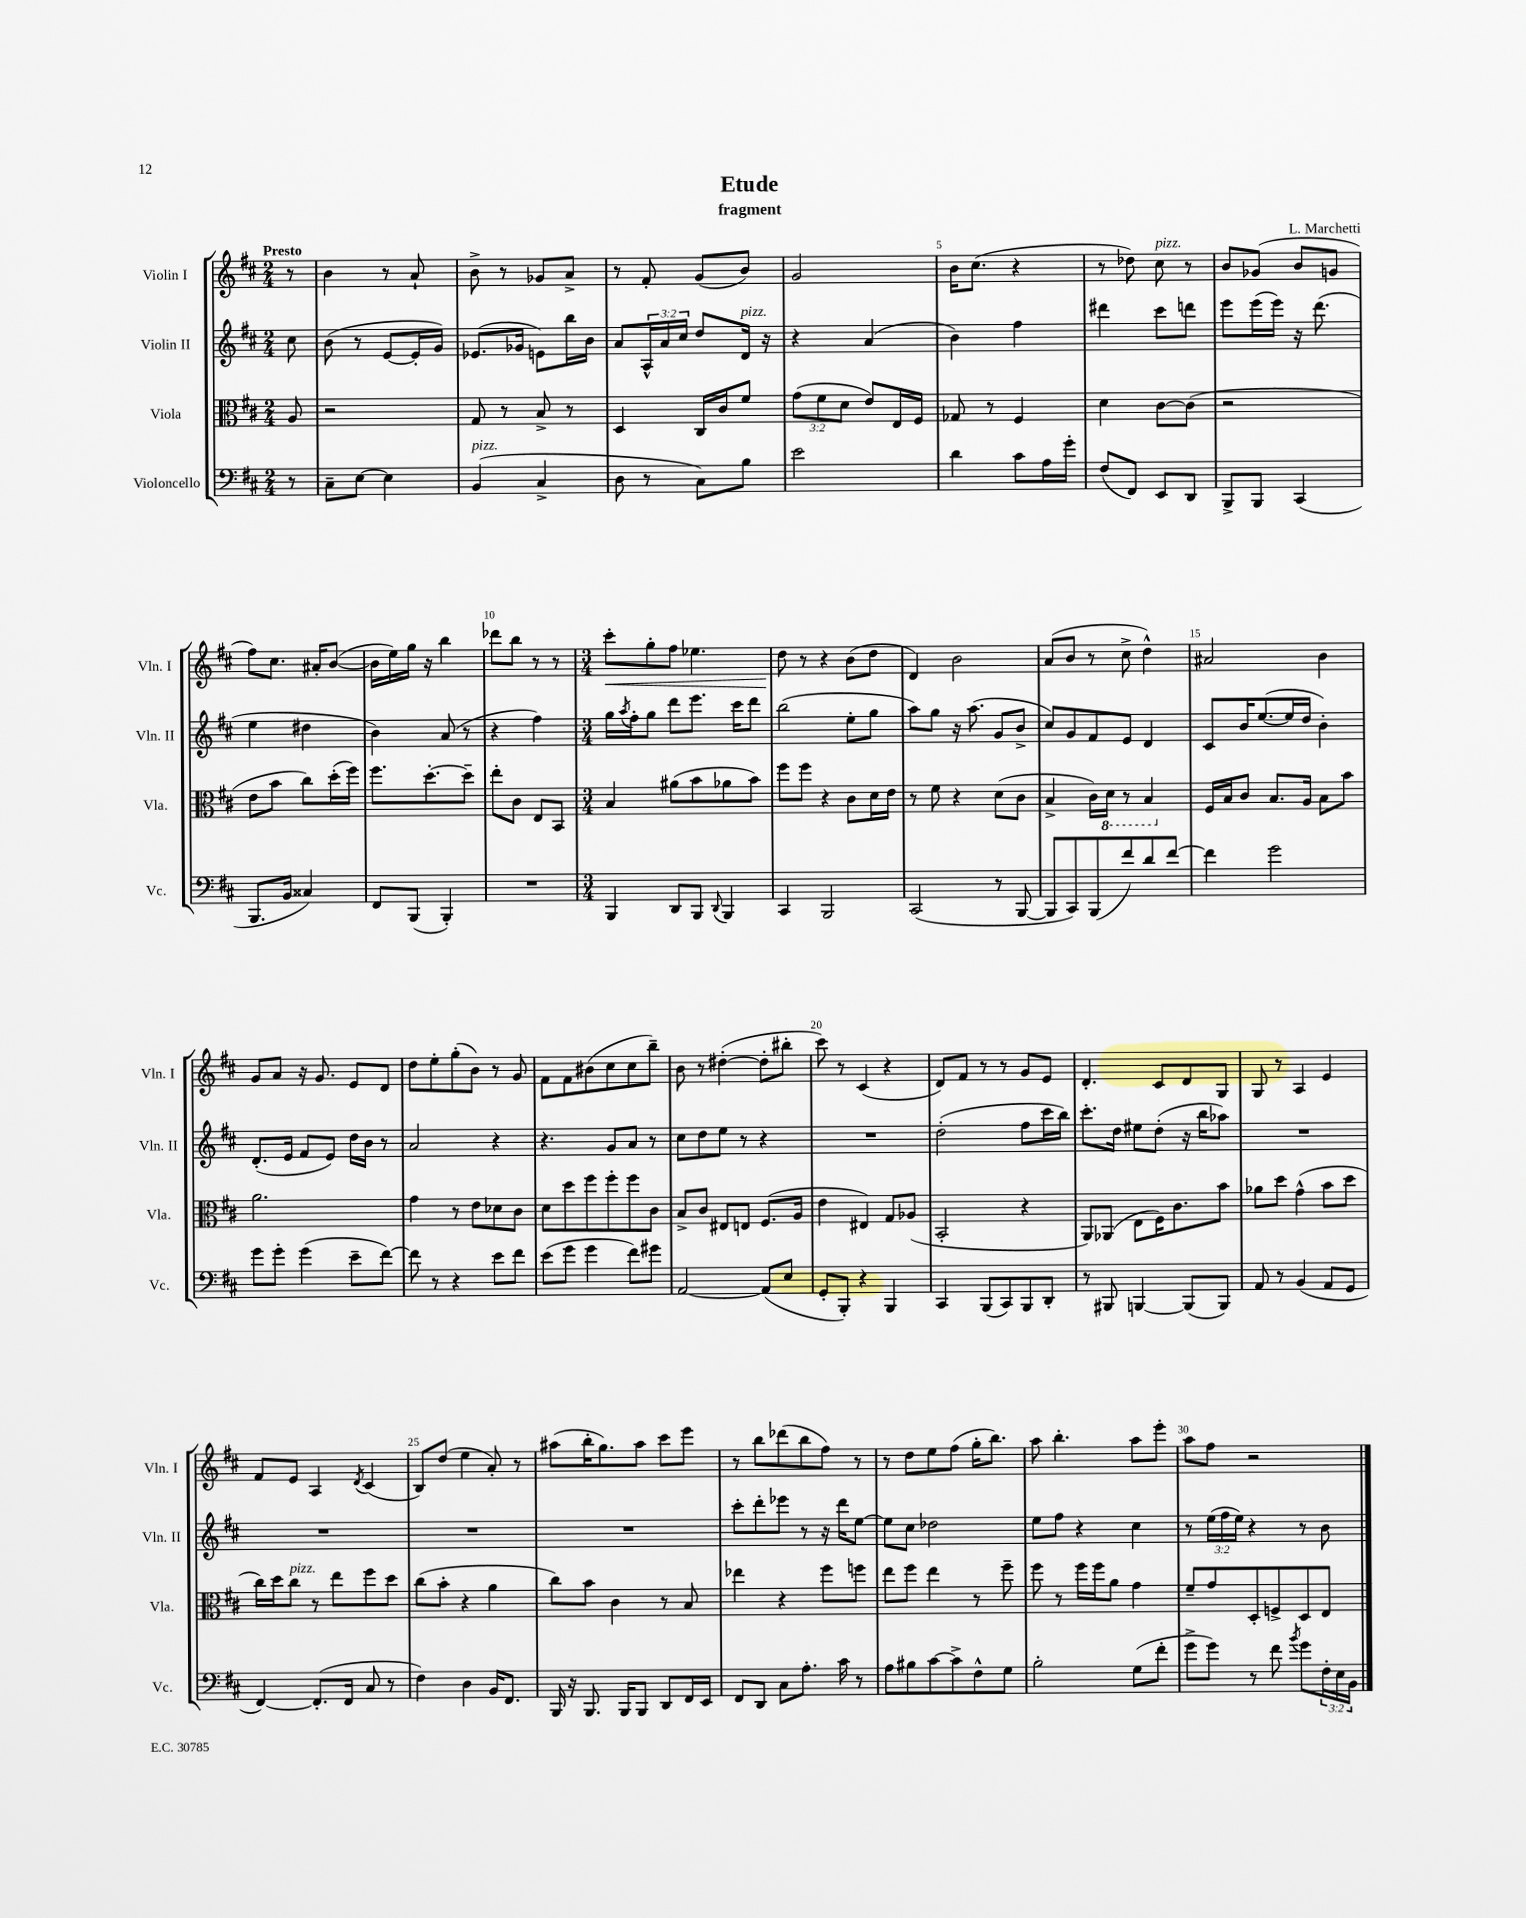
\header { title = "Etude" composer = "L. Marchetti" subtitle = "fragment" }
<<
\new StaffGroup <<
\new Staff = "s0" \with { instrumentName = "Violin I" shortInstrumentName = "Vln. I" } {
    \clef treble \key d \major \numericTimeSignature \time 2/4 \partial 8 \tempo "Presto"
    r8 |
    b'4 r8 a'8-! |
    b'8-> r8 ges'8 a'8-> |
    r8 fis'8-. g'8( b'8) |
    g'2 |
    b'16 cis''8.( r4 |
    r8 des''8) cis''8^\markup { \italic "pizz." } r8 |
    b'8 ges'8( b'8 g'8 |
    fis''8) cis''8. ais'16-. b'8~( |
    b'16 e''16) g''16 r16 b''4 |
    des'''8 b''8 r8 r8 |
    \numericTimeSignature \time 3/4 cis'''8-.\< g''8-. fis''8 ees''4. |
    d''8\! r8 r4 b'8( d''8 |
    d'4) b'2 |
    a'8( b'8 r8 cis''8-> d''4-^) |
    ais'2 b'4 |
    g'8 a'8 r16 g'8. e'8 d'8 |
    d''8 e''8-. g''8-.( b'8) r8 g'8 |
    fis'8 fis'8 bis'8( cis''8 cis''8 b''8--) |
    b'8 r8 dis''4~-.( dis''8-. bis''8-. |
    cis'''8) r8 cis'4( r4 |
    d'8) fis'8 r8 r8 g'8 e'8 |
    d'4.-. cis'8 d'8 g8 |
    g8 r8 a4 e'4 |
    fis'8 e'8 a4 \acciaccatura { d'8 } cis'4( |
    b8) d''8( e''4 a'8-.) r8 |
    ais''8( b''16-. g''8.) ais''8 cis'''8 e'''8 |
    r8 b''8 des'''8( b''8 fis''8) r8 |
    r8 d''8 e''8 fis''8( g''16-. b''8.) |
    a''8 b''4.-. a''8 e'''8-. |
    a''8 fis''8 r2 \bar "|." |
}
\new Staff = "s1" \with { instrumentName = "Violin II" shortInstrumentName = "Vln. II" } {
    \clef treble \key d \major \numericTimeSignature \time 2/4 \override Staff.TupletNumber.text = #tuplet-number::calc-fraction-text \partial 8
    cis''8 |
    b'8( r8 e'8~ e'16-. g'16) |
    ees'8.( ges'16 e'8) b''16 b'16 |
    a'8 \tuplet 3/2 { a16-^ a'16 cis''16 } d''8 d'16^\markup { \italic "pizz." } r16 |
    r4 a'4( |
    b'4) fis''4 |
    dis'''4 cis'''8 d'''8 |
    e'''8 e'''16( e'''16) r16 d'''8.( |
    e''4 dis''4 |
    b'4) a'8( r8 |
    r4 fis''4) |
    \numericTimeSignature \time 3/4 g''16 \acciaccatura { a''8 } fis''16-. g''8 d'''8 e'''8. cis'''16 d'''8 |
    b''2( e''8-. g''8 |
    a''8) g''8 r16 a''8.( g'8 b'8-> |
    cis''8) g'8 fis'8 e'8 d'4 |
    cis'8 b'16 e''8.~( e''16 d''16 b'4-.) |
    d'8.-.( e'16 fis'8 e'8) d''16 b'16 r8 |
    a'2 r4 |
    r4. g'8 a'8 r8 |
    cis''8 d''8 e''8 r8 r4 |
    R2. |
    d''2-.( fis''8 cis'''16 b''16) |
    cis'''8.-. d''16 eis''8 d''8-.( r16 b''16 aes''8) |
    R2. |
    R2. |
    R2. |
    R2. |
    cis'''8-. d'''8-. ees'''8 r8 r16 d'''16 e''8~ |
    e''8 cis''8 des''2 |
    e''8 fis''8 r4 cis''4 |
    r8 \tuplet 3/2 { e''16( fis''16 e''16) } r4 r8 b'8 \bar "|." |
}
\new Staff = "s2" \with { instrumentName = "Viola" shortInstrumentName = "Vla." } {
    \clef alto \key d \major \numericTimeSignature \time 2/4 \override Staff.TupletNumber.text = #tuplet-number::calc-fraction-text \partial 8
    a8 |
    r2 |
    g8 r8 b8-> r8 |
    d4 cis16 cis'16 fis'8 |
    \tuplet 3/2 { g'8( fis'8 d'8 } e'8) e16 fis16 |
    ges8 r8 fis4 |
    d'4 cis'8~ cis'8( |
    r2 |
    e'8 b'8 cis''8) d''16-.( fis''16) |
    fis''8. d''8.~-. d''8-- |
    e''8-. cis'8 e8 b,8 |
    \numericTimeSignature \time 3/4 b4 ais'8( b'8 aes'8 b'8) |
    fis''8 fis''8 r4 cis'8 d'16 e'16 |
    r8 fis'8 r4 d'8( cis'8 |
    b4-> cis'16) \ottava #-1 d16 r8 b,4 \ottava #0 |
    fis16 b16 cis'8 b8. a16 b8 b'8 |
    a'2. |
    g'4 r8 e'8 des'8 cis'8 |
    d'8 d''8 fis''8 fis''8-. fis''8 cis'8 |
    b8-> cis'8 eis8 e8 fis8.( a16 |
    e'4 eis4) g8 aes8( |
    b,2-. r4 |
    a,8) aes,8( e8 fis16) cis'8. b'8 |
    aes'8 d''8 g'4-^( b'8 d''8 |
    cis''16) d''16 cis''8^\markup { \italic "pizz." } r8 e''8 fis''8 d''8 |
    cis''8( b'8-. r4 a'4 |
    cis''8) b'8 cis'4 r8 b8 |
    ees''4 r4 fis''8 f''8 |
    e''8 fis''8 e''4 r8 fis''8-- |
    fis''8 r8 fis''16 fis''16 a'8 g'4 |
    fis'8-- g'8 d8-. f8-> d8 e8 \bar "|." |
}
\new Staff = "s3" \with { instrumentName = "Violoncello" shortInstrumentName = "Vc." } {
    \clef bass \key d \major \numericTimeSignature \time 2/4 \override Staff.TupletNumber.text = #tuplet-number::calc-fraction-text \partial 8
    r8 |
    cis8-- e8~ e4 |
    b,4^\markup { \italic "pizz." }( cis4-> |
    d8 r8 cis8) b8 |
    e'2 |
    d'4 cis'8 a16 g'16-. |
    fis8( fis,8) e,8 d,8 |
    b,,8-> b,,8 cis,4( |
    b,,8. b,16 cisis4) |
    fis,8 b,,8( b,,4-.) |
    R2 |
    \numericTimeSignature \time 3/4 b,,4 d,8 b,,8 \appoggiatura { d,8 } b,,4 |
    cis,4 b,,2 |
    cis,2( r8 b,,8~ |
    b,,8 cis,8) b,,8( fis'8) d'8 fis'8~ |
    fis'4 g'2 |
    g'8 g'8-. g'4( e'8-- fis'8~) |
    fis'8 r8 r4 e'8 fis'8 |
    e'8( g'8 g'4 fis'8) gis'8 |
    a,2~ a,8( e8 |
    g,8-. b,,8-.) r4 b,,4 |
    cis,4 b,,8( cis,8) b,,8 d,8-. |
    r8 bis,,8 b,,4~ b,,8( b,,8) |
    a,8 r8 b,4( a,8 g,8 |
    fis,4~) fis,8.-.( fis,16 cis8 r8 |
    fis4) d4 b,16 fis,8. |
    b,,16 r16 b,,8. b,,16 b,,8 d,8 fis,16 e,16 |
    fis,8 d,8 cis8 a8.-. cis'16 r8 |
    a8 bis8 cis'8~ cis'8-> fis8-^ g8 |
    b2-. g8( fis'8-. |
    g'8-> g'8) r8 fis'8 \acciaccatura { b'8 } g'8 \tuplet 3/2 { fis16-. e16 b,16 } \bar "|." |
}
>>
>>
\layout { \context { \Score \override BarNumber.break-visibility = ##(#f #t #t) barNumberVisibility = #(every-nth-bar-number-visible 5) } }
